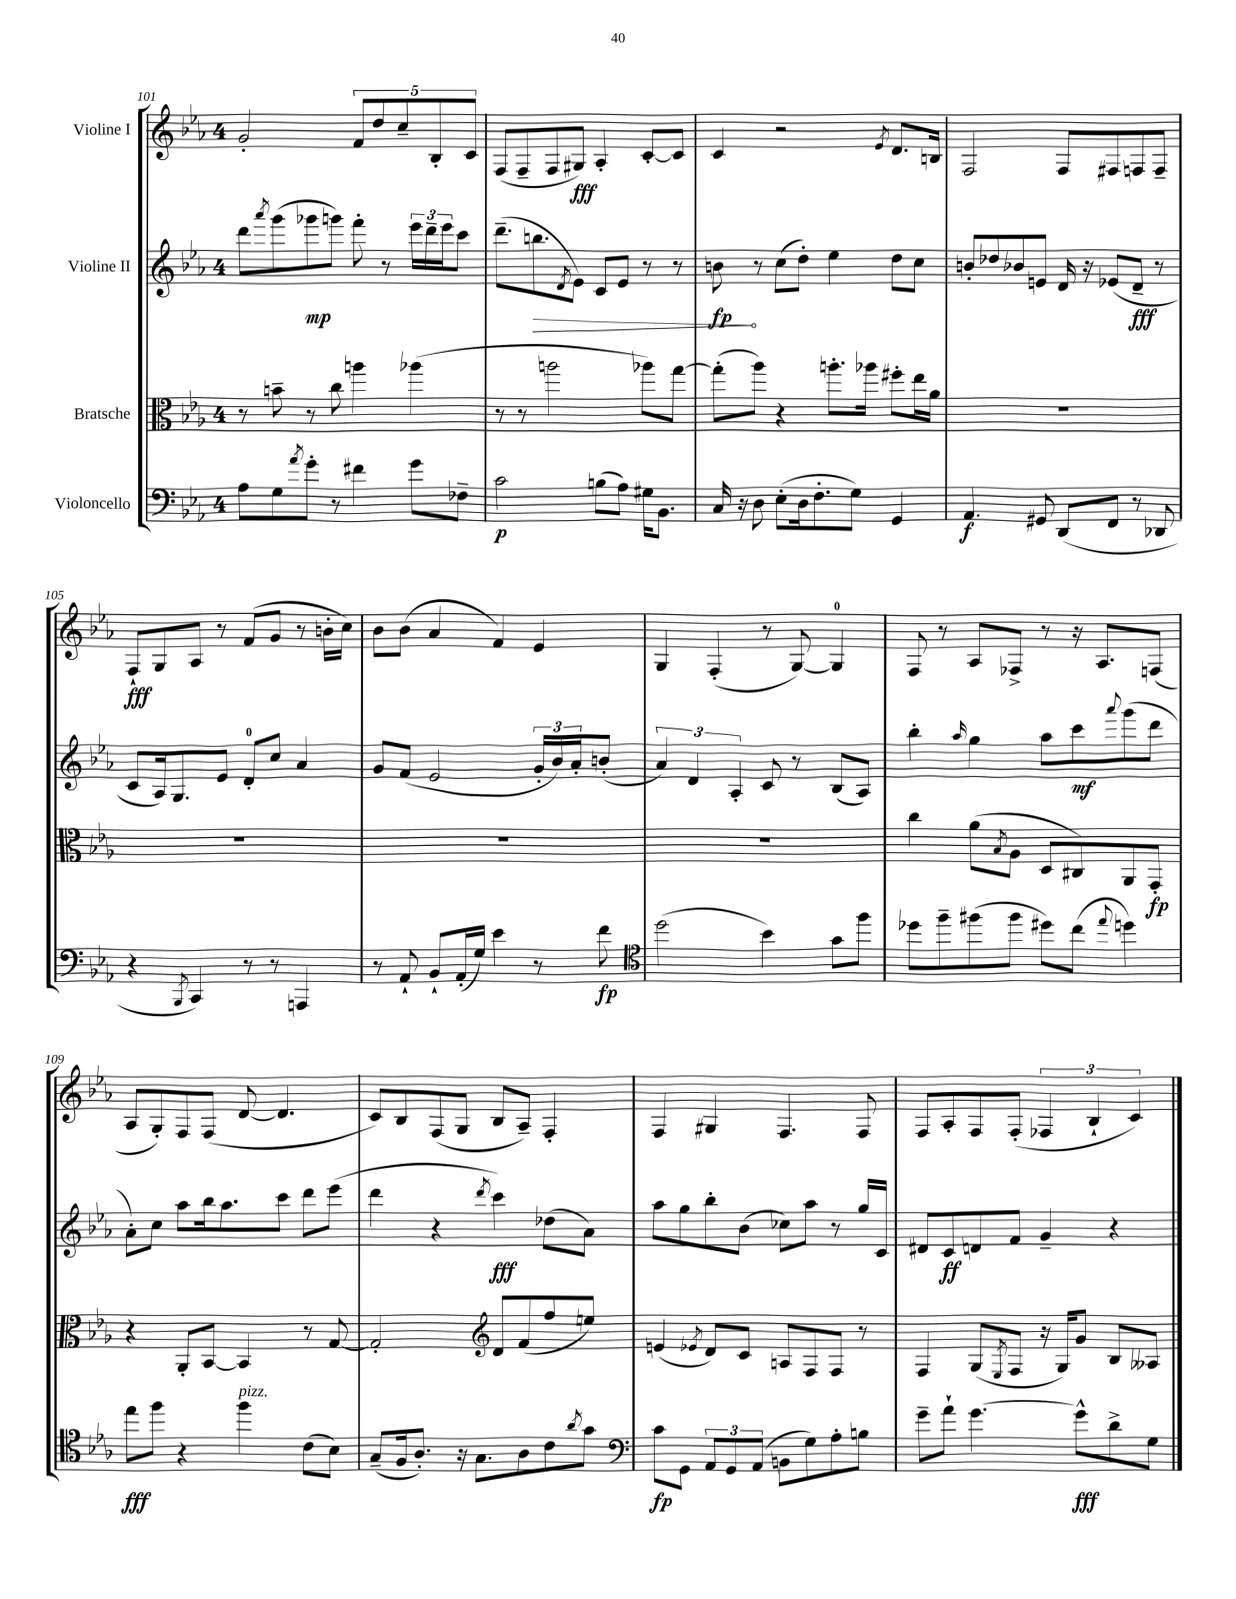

**kern	**kern	**kern	**kern
*staff4	*staff3	*staff2	*staff1
*clefF4	*clefC3	*clefG2	*clefG2
*k[b-e-a-]	*k[b-e-a-]	*k[b-e-a-]	*k[b-e-a-]
*M4/4	*M4/4	*M4/4	*M4/4
8A-\L	8r	8ddd\L	2g'/
.	.	8qaaa-/	.
8G\	8b~\	(8ggg\	.
8qa-/	.	.	.
8g'\J	8r	8ggg-\	.
8r	8cc\	8ggg\J)	.
4f#\	4aa\	8fff'\	10f/L
.	.	.	10dd/
.	.	8r	.
.	.	.	10cc~/
8g\L	(4aa-\	24eee-\LL	.
.	.	24ddd~\	.
.	.	.	10B-'/
.	.	24eee-\J	.
8F-~\J	.	8ccc\J	.
.	.	.	10c/J
=	=	=	=
2c\	8r	(8.ddd~\L	(8F/L
.	8r	.	8F~/
.	.	8.bb\	.
.	2aa\	.	8F/
.	.	8qd/	.
.	.	8e-\J)	8G#/J)
(8B\L	.	8c/L	4A-'/
8A-\J)	.	8e-/J	.
16G#\LK	8aa-\L)	8r	[8c'/L
8.BB-\J	.	.	.
.	[8gg\J	8r	8c/]J
=	=	=	=
16C/	(8gg'\]L	8b\	4c/
16r	.	.	.
8D\	8aa-\J)	8r	.
(8E-'\L	4r	(8cc\L	2r
16D\k	.	8dd'\J)	.
8.F'\	.	.	.
.	8.aa'\L	4ee-\	.
8G\J)	.	.	.
.	16aa-\Jk	.	.
.	.	.	8qe-/
4GG/	8ff#'\L	8dd\L	8.d/L
.	16ee-\L	8cc\J	.
.	16a-\JJ	.	16B/Jk
=	=	=	=
4.AA-/	1r	8b'/L	2F/
.	.	8dd-/	.
.	.	8b-/	.
8GG#/	.	8e/J	.
(8DD/L	.	16d/	8F/L
.	.	16r	.
8FF/J	.	(8e-/L	8F#/
8r	.	8d~/J	8F/
8DD-/	.	8r	8F~/J
=	=	=	=
4r	1r	8c/L	8F`/L
.	.	16A-/k)	8G/
.	.	8.G/	.
8qBBB-/	.	.	.
4CC/)	.	.	8A-/J
.	.	8e-/J	8r
8r	.	8d'/L	(8f/L
8r	.	8cc/J	8g/J
4AAA/	.	4a-/	8r
.	.	.	16b'\LL
.	.	.	16cc\JJ)
=	=	=	=
8r	1r	8g/L	8b-\L
8AA-`/	.	(8f/J	(8b-\J
8BB-`/L	.	2e-/	4a-/
(16AA-'/L	.	.	.
16G/JJ)	.	.	.
4e-\	.	.	4f/)
8r	.	24g'/LL	4e-/
.	.	24b-/)	.
.	.	24a-'/J	.
8f\	.	(8b'/J	.
=	=	=	=
*clefC4	*	*	*
(2dd\	1r	6a-/)	4G/
.	.	6d/	.
.	.	.	(4F'/
.	.	6A-'/	.
4b-\)	.	8c/	8r
.	.	8r	[8G/)
8g\L	.	(8B-/L	4G/]
8ff\J	.	8A-/J)	.
=	=	=	=
8dd-\L	4cc\	4bb-'\	8F/
8ff~\	.	.	8r
.	.	16qqaa-/	.
(8ff#\	(8a-\L	4gg\	8A-/L
.	8qB-/	.	.
8ff#\J	8A-\J	.	8F-^/J
8dd#\L)	8D/L	8aa-\L	8r
(8cc\J	8C#/)	8ccc\	16r
.	.	.	8.A-/L
8qqee-/	.	8qqaaa-/	.
4dd\)	8AA-/	(8ggg\	.
.	8GG'/J	8ddd\J	(8F/J
=	=	=	=
8ee-\L	4r	8a-'\L)	8A-/L
8ff\J	.	8cc\J	8G'/)
4r	8AA-'/L	8aa-\L	8F/
.	[8BB-/J	16bb-\k	(8F/J
.	.	8.aa-\	.
4ff\	4BB-/]	.	[8d/
.	.	8ccc\J	4.d/]
(8c\L	8r	8ddd\L	.
8B-\J)	[8G/	(8eee-\J	.
=	=	=	=
(8G~/L	2G'/]	4ddd\	8c/L)
16F/k	.	.	8B-/
8.A-'/J)	.	.	.
.	.	4r	(8F/
16r	.	.	8G/J
8.G\L	.	.	.
*	*clefG2	*	*
.	.	8qddd/	.
.	8d/L	4ccc\)	8B-/L
8A-\	(8f/	.	8A-~/J)
8c\	8ff/	(8dd-\L	4F'/
8qa-/	.	.	.
8g\J	8ee/J)	8a-\J)	.
=	=	=	=
*clefF4	*	*	*
8c\L	(4e/	8aa-\L	4F/
8GG\J	.	8gg\	.
.	8qe-/	.	.
12AA-/L	8d/L)	8bb-'\	4G#/
12GG/	.	.	.
.	8c/J	(8b-\J	.
(12AA-/J	.	.	.
8BB\L	8A/L	8cc-\L)	4.F/
8G\)	8F/	8aa-\J	.
8A-'\	8F/J	8r	.
8B\J	8r	16gg/LL	8F/
.	.	16c/JJ	.
=	=	=	=
8g~\L	4F/	8d#/L	8F/L
8a-`\J	.	8c/	8A-'/
[4.g\	(8G/L	8d/	8F/
.	8qE-/	.	.
.	8F/J	8f/J	(8F'/J
.	16r	4g~/	6F-/
.	16G/LK)	.	.
8g^^\]L	8g/J	.	.
.	.	.	6B-`/
8d^\	8B-/L	4r	.
.	.	.	6c/)
8G\J	8A--/J	.	.
==	==	==	==
*-	*-	*-	*-
